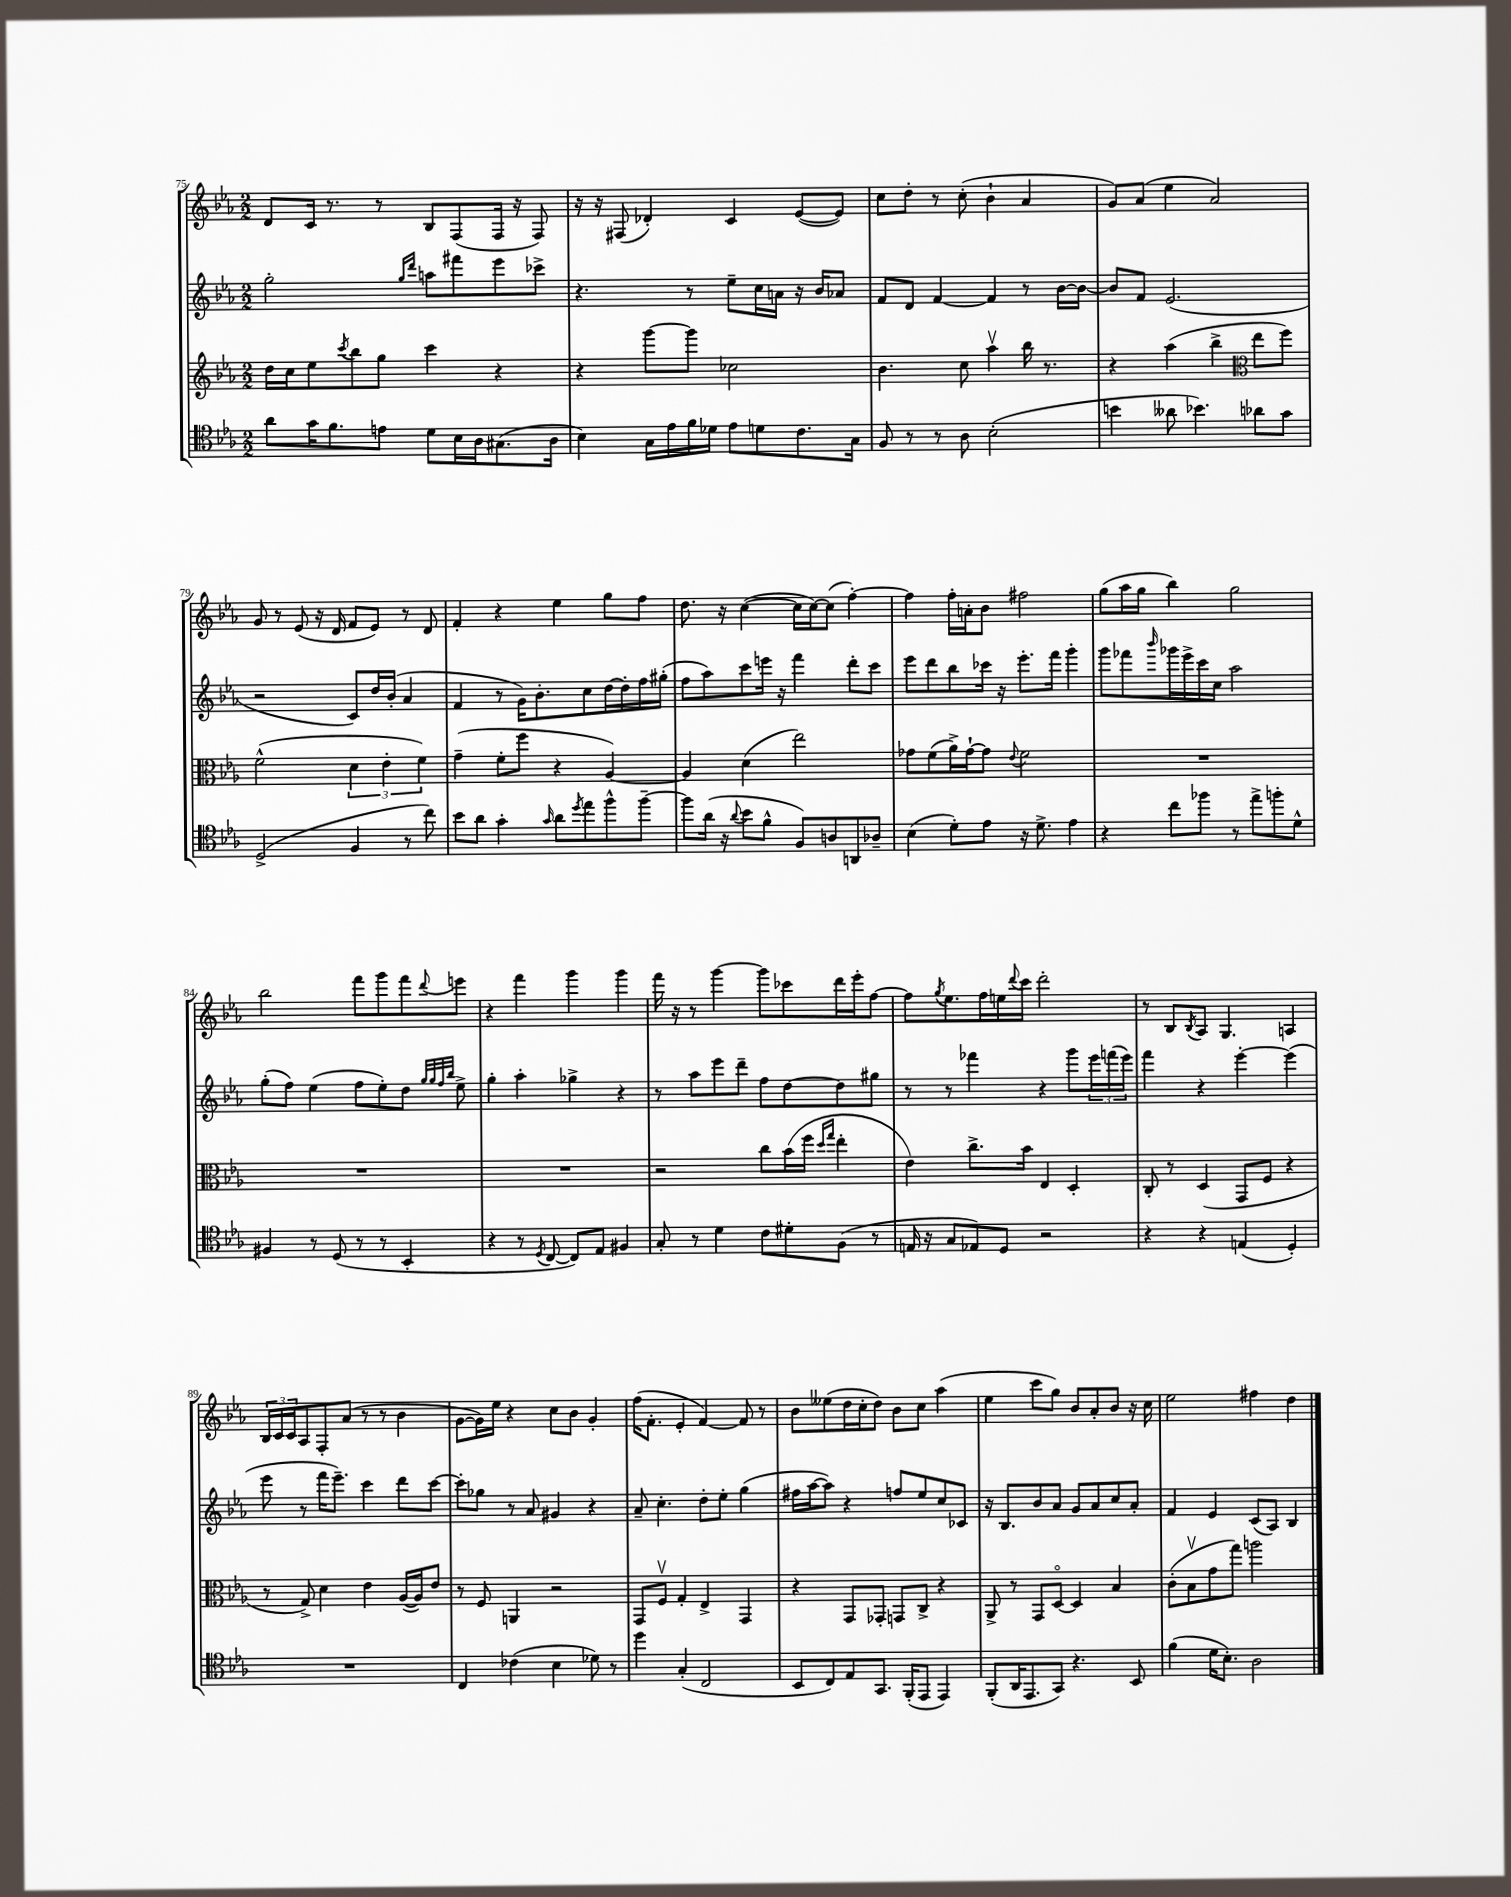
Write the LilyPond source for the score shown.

<<
\new StaffGroup <<
\new Staff = "s0" {
    \clef treble \key ees \major \numericTimeSignature \time 2/2
    d'8 c'16 r8. r8 bes8 f8( f16 r16 f8) |
    r16 r16 fis8( des'4-.) c'4 ees'8~( ees'8) |
    c''8 d''8-. r8 c''8-.( bes'4-! aes'4 |
    g'8) aes'8( ees''4 aes'2) |
    g'8 r8 ees'8( r16 d'16 f'8 ees'8) r8 d'8 |
    f'4-. r4 ees''4 g''8 f''8 |
    d''8. r16 c''4~( c''16 c''16~) c''8( f''4~-.) |
    f''4 f''16-. a'16-. bes'8 fis''2 |
    g''8( aes''16 g''16 bes''4) g''2 |
    bes''2 f'''8 g'''8 f'''8 \appoggiatura { d'''8 } e'''8 |
    r4 f'''4 g'''4 g'''4 |
    f'''16 r16 r8 g'''4~ g'''8 ces'''8 d'''16 ees'''16-. f''8~ |
    f''8 \acciaccatura { g''8 } ees''8. f''16 e''16 \appoggiatura { d'''8 } c'''16 d'''2-. |
    r8 bes8 \acciaccatura { bes8 } aes8 g4. a4 |
    \tuplet 3/2 { bes16 c'16 c'16 } aes8 f8-. aes'8( r8 r8 bes'4 |
    g'8~ g'16) ees''16 r4 c''8 bes'8 g'4-. |
    f''16( f'8.-. ees'4-. f'4~) f'8 r8 |
    bes'8 eeses''8( d''16 c''16-. d''8) bes'8 c''8 aes''4( |
    ees''4 c'''8 g''8) bes'8 aes'8-. bes'8 r16 c''16 |
    ees''2 fis''4 d''4 \bar "|." |
}
\new Staff = "s1" {
    \clef treble \key ees \major \numericTimeSignature \time 2/2
    g''2-. \grace { g''16 d'''16 } a''8 fis'''8 ees'''8 ces'''8-> |
    r4. r8 ees''8-- c''16 a'16 r16 bes'16 aes'8 |
    f'8 d'8 f'4~ f'4 r8 bes'16~ bes'16~ |
    bes'8 f'8 ees'2.( |
    r2 c'8) d''16 bes'16-.( aes'4 |
    f'4 r8 g'16) bes'8.-. c''8 d''16~ d''16-. f''16 gis''16-.( |
    f''8 aes''8) c'''8 e'''16 r16 f'''4 d'''8-. c'''8 |
    ees'''8 d'''8 bes''8 ces'''16 r16 ees'''8.-. f'''16 g'''4-. |
    g'''8 fes'''8 \grace { bes'''16 } ges'''16 ees'''16-> c'''16 c''16 aes''2 |
    g''8-.( f''8) ees''4( f''8 ees''8-.) d''8 \grace { g''32 g''32 f''32 bes''32 } ees''8-> |
    g''4-. aes''4-. ges''4-> r4 |
    r8 aes''8 ees'''8 d'''8-- f''8 d''8~ d''8 gis''8 |
    r8 r8 fes'''4 r4 g'''8 \tuplet 3/2 { ees'''16 f'''16( ees'''16) } |
    f'''4 r4 ees'''4~-. ees'''4( |
    ees'''8 r8 f'''16 ees'''8.--) c'''4 d'''8 c'''8~ |
    c'''8-. ges''8 r8 aes'8 gis'4 r4 |
    aes'8-- c''4.-. d''8-. ees''8-. g''4( |
    fis''16 aes''16~ aes''8) r4 f''8 ees''8 c''8 ces'8 |
    r16 bes8. bes'8 aes'8 g'8 aes'8 c''8 aes'8-. |
    f'4 ees'4 c'8( aes8) bes4 \bar "|." |
}
\new Staff = "s2" {
    \clef treble \key ees \major \numericTimeSignature \time 2/2
    d''16 c''16 ees''8 \acciaccatura { c'''8 } bes''8 g''8 c'''4 r4 |
    r4 g'''8~ g'''8 ces''2 |
    bes'4. c''8 aes''4\upbow bes''16 r8. |
    r4 aes''4( bes''4-> \clef alto ees''8 f''8) |
    f'2-^( \tuplet 3/2 { d'4 ees'4-. f'4) } |
    g'4--( f'8-. f''8 r4 aes4~) |
    aes4 d'4( ees''2) |
    ges'8 f'8( aes'16->) ges'16~-! ges'8 \appoggiatura { ees'8 } f'2 |
    R1 |
    R1 |
    R1 |
    r2 c''8 bes'16( f''16 \grace { d''16 g''16 } ees''4-. |
    ees'4) c''8.-> bes'16 ees4 d4-. |
    c8-. r8 d4( g,8 f8 r4 |
    r8 g8->) d'4 ees'4 aes16~( aes16) ees'8 |
    r8 f8 a,4 r2 |
    g,8 f8\upbow g4-. ees4-> g,4 |
    r4 g,8 ges,8-. g,8 c8-> r4 |
    aes,8-> r8 g,8 d8~\flageolet d4 bes4 |
    c'8-.( bes8\upbow g'8 g''8) a''2 \bar "|." |
}
\new Staff = "s3" {
    \clef tenor \key ees \major \numericTimeSignature \time 2/2
    aes'8 g'16 f'8. e'8 d'8 bes16 aes16 gis8.( aes16 |
    bes4) g16 ees'16 f'16 des'16 ees'8 d'8 c'8. g16 |
    f8 r8 r8 aes8 bes2-.( |
    b'4 aeses'8 bes'4.) aes'8 g'8 |
    d2->( f4 r8 c''8) |
    bes'8 aes'8 g'4-. \grace { g'16 } aes'8 \acciaccatura { d''8 } ees''8 f''8-^ f''8~-- |
    f''8 aes'16( r16 \appoggiatura { aes'8 } bes'8 f'8-^ f8) a8 a,8 aes8-- |
    bes4( d'8-.) ees'8 r16 d'8.-> ees'4 |
    r4 c''8 fes''8 r8 ees''8-> f''8-. d'8-^ |
    fis4 r8 d8( r8 r8 bes,4-. |
    r4 r8 \acciaccatura { d8 } c8~ c8) ees8 fis4 |
    g8-. r8 d'4 c'8 dis'8-. f8( r8 |
    e16 r16 g8 ees8) d8 r2 |
    r4 r4 e4( d4-.) |
    R1 |
    c4 ces'4( bes4 des'8) r8 |
    d''4 g4-.( c2 |
    bes,8 c8) ees8 g,8. f,16-.( ees,8 ees,4) |
    f,8-.( aes,16 ees,8. g,8) r4. bes,8 |
    f'4( d'16 bes8.-.) aes2 \bar "|." |
}
>>
>>
\layout { \context { \Score currentBarNumber = #75 } }
